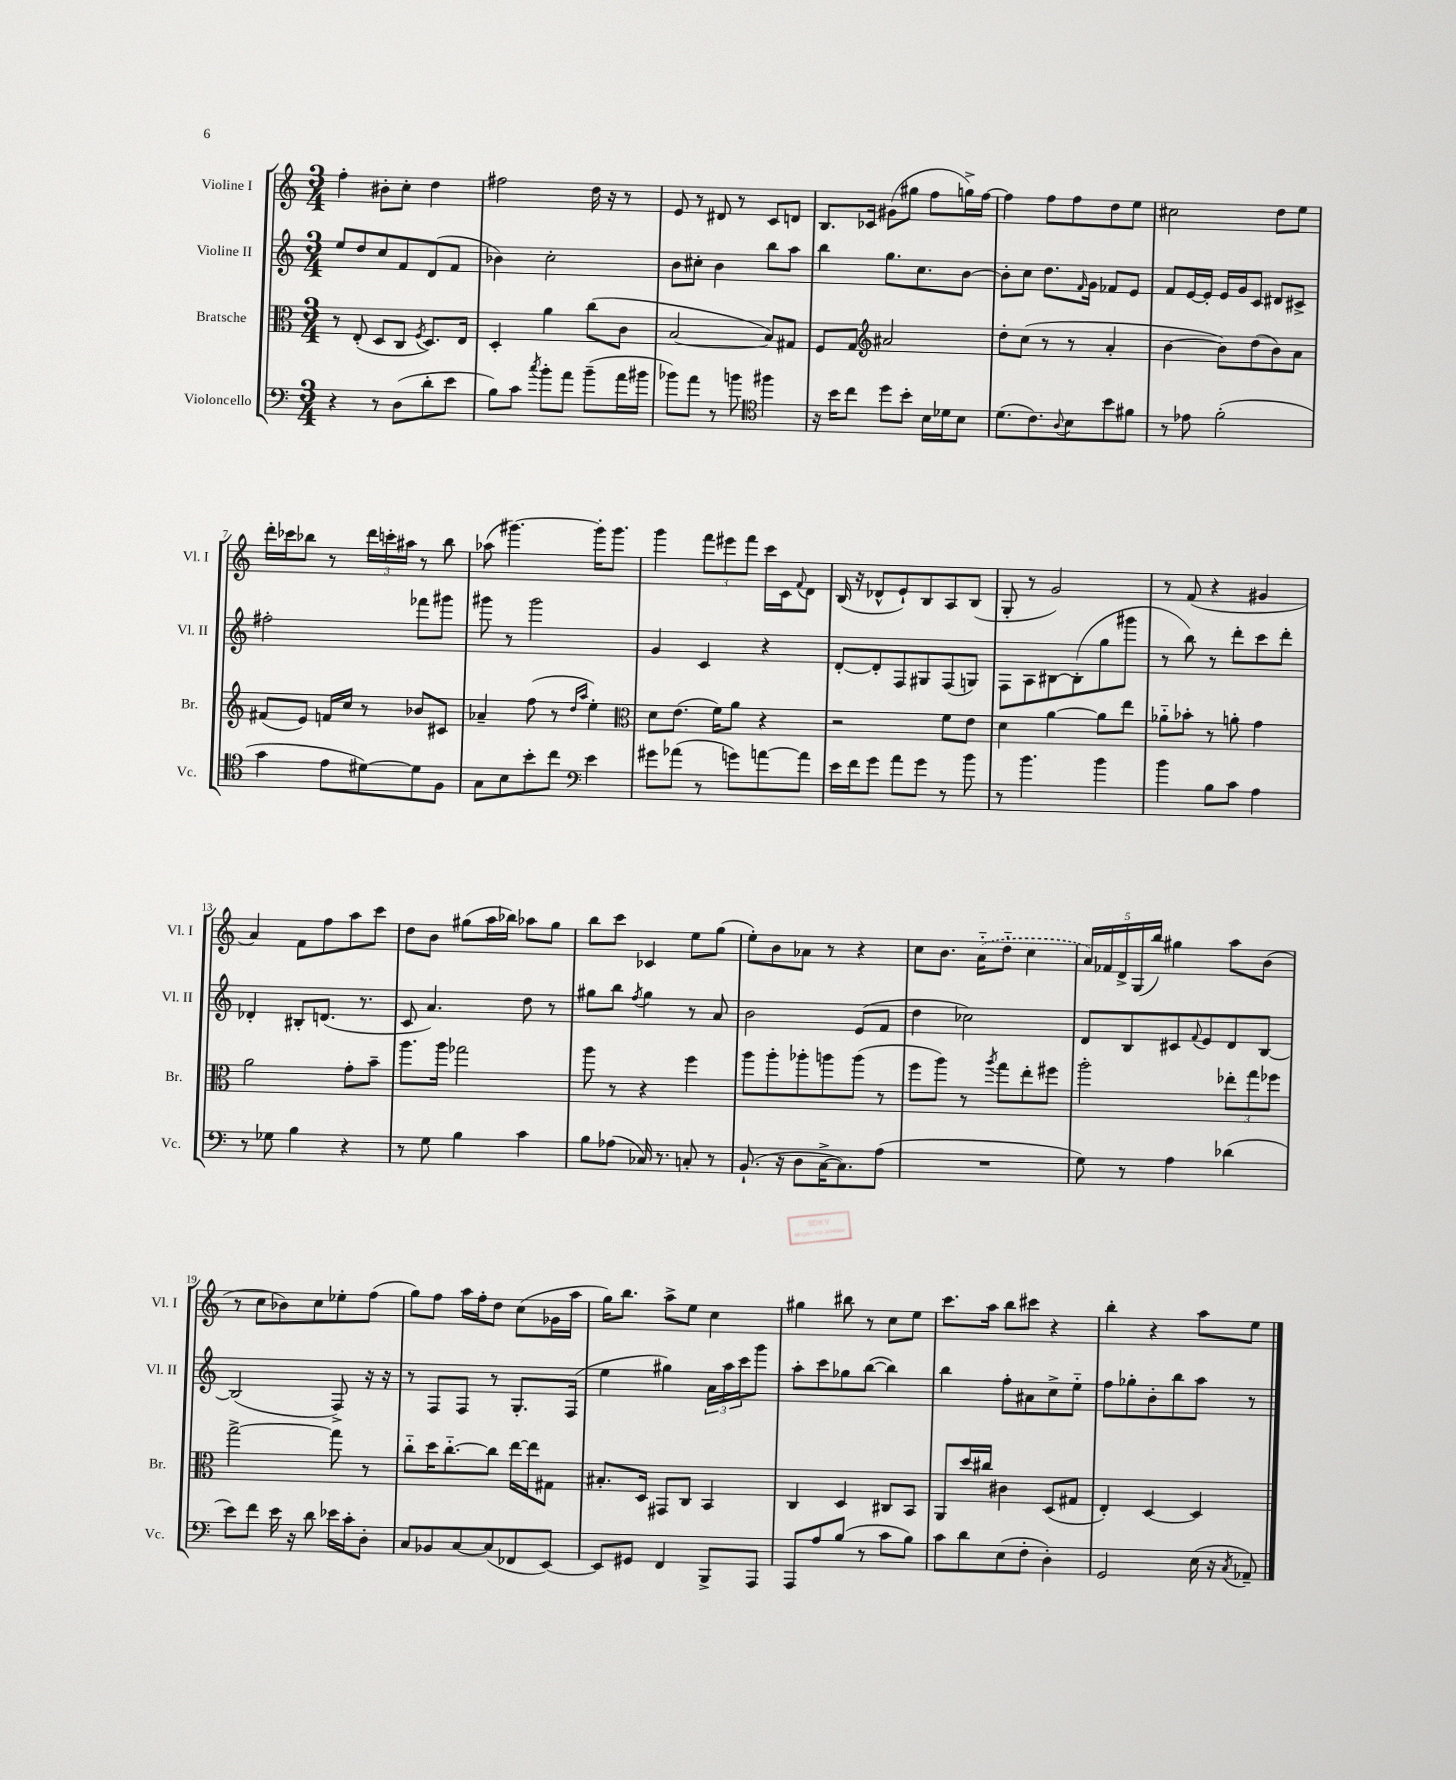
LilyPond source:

<<
\new StaffGroup <<
\new Staff = "s0" \with { instrumentName = "Violine I" shortInstrumentName = "Vl. I" } {
    \clef treble \key c \major \numericTimeSignature \time 3/4
    f''4-. bis'8-. c''8-. d''4 |
    fis''2 d''16 r16 r8 |
    e'8 r8 dis'8 r8 c'8 d'8 |
    b8. ces'16 gis'8( gis''8 f''8 g''16->) f''16~ |
    f''4 f''8 f''8 d''8 e''8 |
    cis''2 d''8 e''8 |
    d'''16-. ces'''16 bes''8 r8 \tuplet 3/2 { d'''16 c'''16-. ais''16 } r8 bes''8 |
    aes''8( gis'''4.~) gis'''16-. gis'''8. |
    g'''4 \tuplet 3/2 { f'''8 eis'''8 f'''8 } c'''16 c'16 \appoggiatura { f'8 } d'8 |
    b16( r16 des'8-^ e'8-!) b8 a8 b8( |
    g8-. r8 g'2) |
    r8 f'8( r4 gis'4 |
    a'4) f'8 f''8 a''8 c'''8 |
    d''8 b'8 gis''8( a''16 bes''16) aes''8 gis''8 |
    b''8 c'''8 ces'4 e''8 g''8( |
    e''8-.) b'8 aes'8 r8 r4 |
    c''8 b'8. \once \slurDashed a'16-_( d''8-_ c''4 |
    \tuplet 5/4 { a'16) fes'16 d'16-> g16( b''16) } gis''4 a''8 b'8( |
    r8 c''8 bes'8) c''8 ees''8-. f''8( |
    g''8) f''8 a''16 f''16-. d''8 c''8( ges'16 a''16 |
    g''16) b''8. a''8-> e''8 c''4 |
    gis''4 bis''8 r8 c''8 e''8 |
    c'''8. a''16 b''8 cis'''8 r4 |
    b''4-. r4 a''8 e''8 \bar "|." |
}
\new Staff = "s1" \with { instrumentName = "Violine II" shortInstrumentName = "Vl. II" } {
    \clef treble \key c \major \numericTimeSignature \time 3/4
    e''8 d''8 c''8 f'8 d'8( f'8 |
    bes'4) c''2-. |
    b'8 cis''8-. b'4 b''8 a''8 |
    b''4 g''8. c''8. b'8~ |
    b'8-. c''8 d''8. \grace { f'16 } g'16 fes'8 e'8 |
    f'8 e'16~ e'16-. e'16 g'16 c'8 dis'8 cis'8-> |
    fis''2-. fes'''8 gis'''8 |
    gis'''8 r8 gis'''2 |
    g'4 c'4 r4 |
    d'8~-. d'8-. f8 gis8 f8( g8) |
    f8 a8 bis8~ bis8-.( g''8 gis'''8 |
    r8 b''8) r8 d'''8-. c'''8 d'''8-. |
    des'4-. bis8-. d'8.( r8. |
    c'8 a'4.) d''8 r8 |
    gis''8 b''8 \acciaccatura { f''8 } gis''4 r8 a'8 |
    b'2 e'8( f'8 |
    d''4 ces''2) |
    d'8 b8 cis'8 \appoggiatura { f'8 } e'8 d'8 b8~ |
    b2( f8->) r16 r16 |
    r8 f8 f8 r8 g8.-. f16( |
    e''4 gis''4) \tuplet 3/2 { a'16 a''16 c'''16 } g'''8 |
    a''8-. c'''8 ges''8 b''8~( b''4) |
    b''4 f''8-. ais'8 c''8-> e''8-_ |
    f''8 ges''8-. b'8-. b''8 a''8 r8 \bar "|." |
}
\new Staff = "s2" \with { instrumentName = "Bratsche" shortInstrumentName = "Br." } {
    \clef alto \key c \major \numericTimeSignature \time 3/4
    r8 e8-.( d8 c8 \acciaccatura { f8 } d8.) e16 |
    d4-. a'4 c''8( c'8 |
    b2~ b8) gis8 |
    f8 g8 \clef treble ais'2 |
    d''8-. c''8( r8 r8 a'4-. |
    b'4~ b'8) d''8( b'8) a'8 |
    fis'8( e'8) f'16 c''16 r8 bes'8 cis'8 |
    aes'4-- f''8( r8 \grace { d''16 a''16 } e''4-.) |
    \clef alto d'8 e'8.( f'16) a'8 r4 |
    r2 f'8 e'8 |
    d'4 a'4~ a'8 e''8 |
    aes'8-_ bes'8-. r8 a'8-. g'4 |
    a'2 g'8-. b'8-- |
    a''8. a''16 ges''2 |
    a''8 r8 r4 f''4 |
    a''8 a''8-. aes''8-. a''8 a''8( r8 |
    f''8 a''8) r8 \acciaccatura { a''8 } g''8 e''8-. fis''8 |
    a''2-. \tuplet 3/2 { ees''8-. g''8 fes''8 } |
    g''2~-> g''8 r8 |
    c''8-_ d''16 c''8.~-_ c''8 e''16~ e''16 gis8 |
    bis8.-. d16 gis,8 c8 b,4 |
    c4 d4 cis8 b,8 |
    a,8 d''16 cis''16 cis'4 d8( gis8 |
    e4-.) d4~ d4 \bar "|." |
}
\new Staff = "s3" \with { instrumentName = "Violoncello" shortInstrumentName = "Vc." } {
    \clef bass \key c \major \numericTimeSignature \time 3/4
    r4 r8 d8( d'8-. e'8 |
    b8) c'8 \acciaccatura { c''8 } b'8-. a'8 b'8--( a'16 bis'16 |
    bes'8) a'8 r8 b'8 \clef tenor fis''4 |
    r16 b'16 c''8 d''8 b'8-. b16 des'16 b8 |
    d'8.( c'8.) \appoggiatura { a8 } b8 b'8 fis'8 |
    r8 ees'8 f'2-.( |
    g'4 e'8 dis'8~) dis'8 f8 |
    g8 b8 b'8-. c''8 \clef bass e'4 |
    gis'8 aes'8( r8 g'8) a'8~ a'8 |
    e'16 f'16 g'8 a'8 g'8 r8 b'8 |
    r8 b'4. b'4 |
    b'4 b8 c'8 a4 |
    r8 ges8 b4 r4 |
    r8 g8 b4 c'4 |
    b8 aes8( ces16) r8. c8-. r8 |
    b,8.-!( r16 d8 c16~-> c8.) a8( |
    R2. |
    g8) r8 a4 des'4( |
    e'8) f'8 e'16 r16 d'8 ees'16 c'16-. d8-. |
    c8 bes,8 c8~ c8( fes,8 e,8~) |
    e,8 gis,8 f,4 b,,8-> a,,8 |
    a,,8 a8 b8( r8 c'8 b8) |
    c'8 d'8 e8( f8-. d4-.) |
    g,2 e16( r16 \acciaccatura { c8 } aes,8--) \bar "|." |
}
>>
>>
